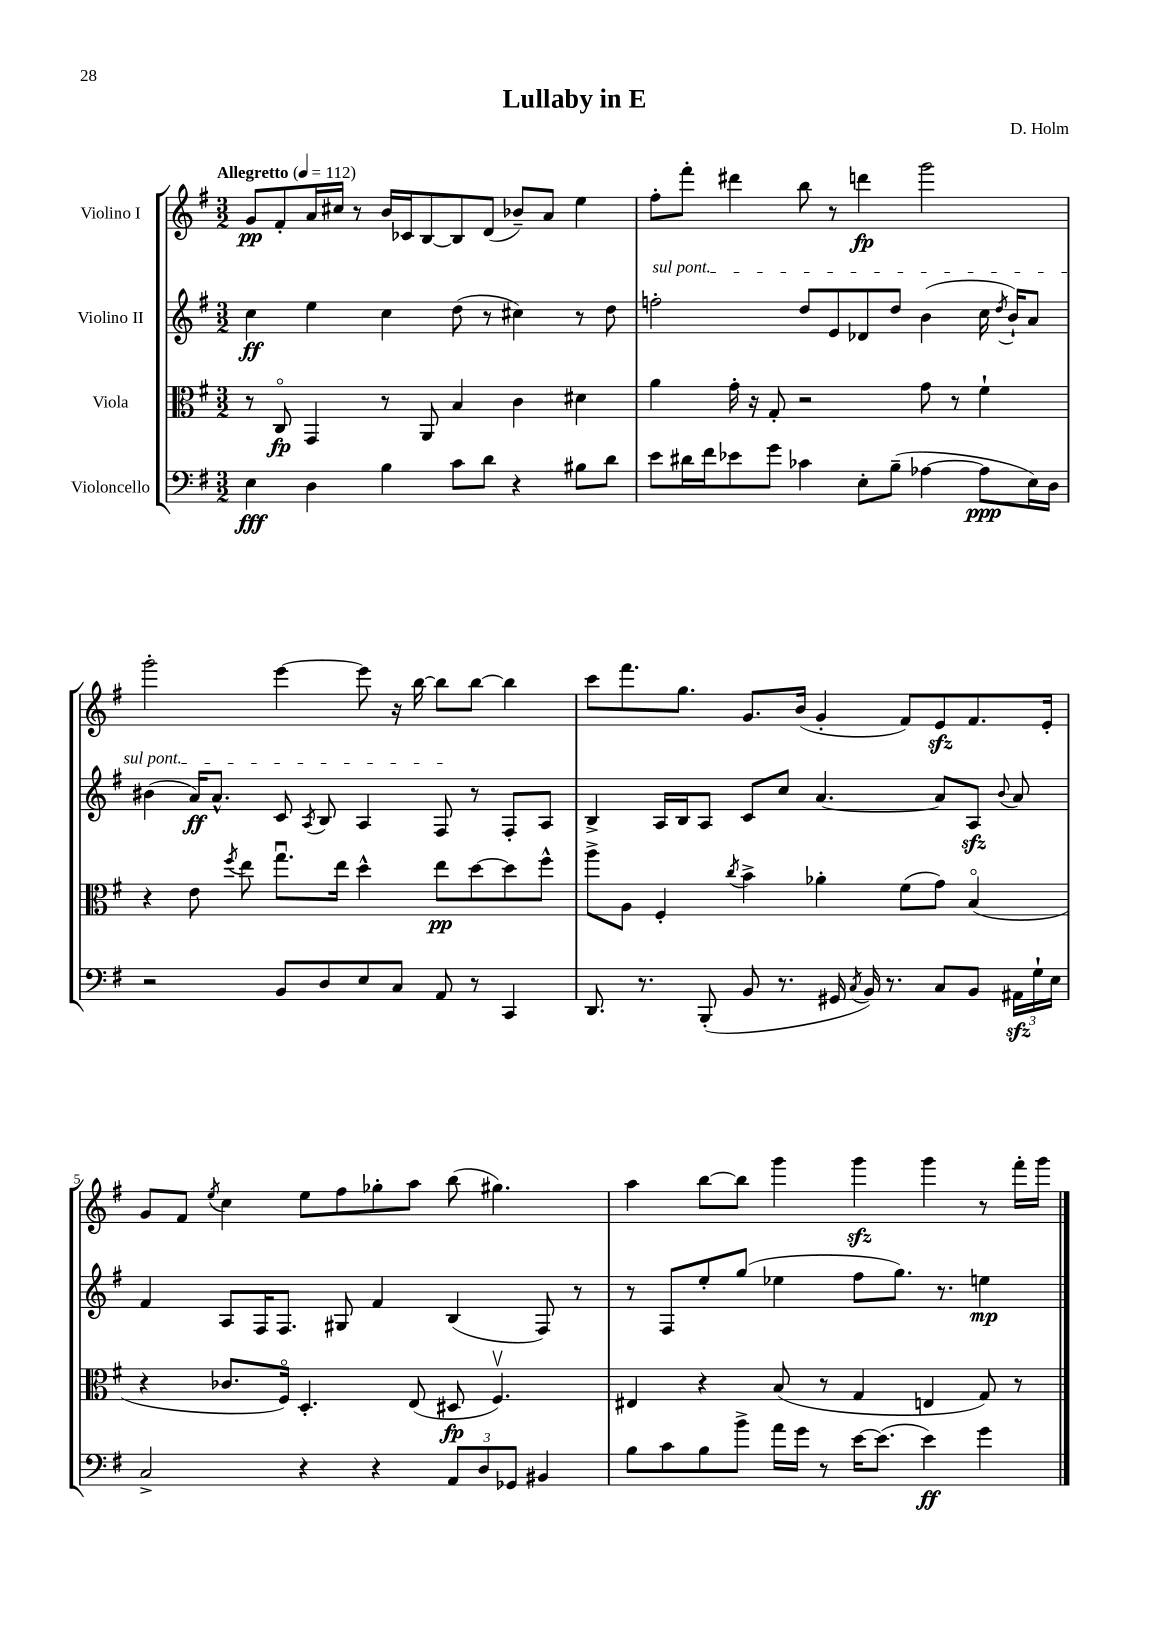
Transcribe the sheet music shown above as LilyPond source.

\header { title = "Lullaby in E" composer = "D. Holm" }
<<
\new StaffGroup <<
\new Staff = "s0" \with { instrumentName = "Violino I" } {
    \clef treble \key g \major \numericTimeSignature \time 3/2 \tempo "Allegretto" 4 = 112
    \autoBeamOff g'8[\pp fis'8-. a'16 cis''16] r8 b'16[ ces'16 b8~ b8 d'8]( bes'8[--) a'8] e''4 |
    fis''8[-. fis'''8]-. dis'''4 b''8 r8 d'''4\fp g'''2 |
    g'''2-. e'''4~ e'''8 r16 b''16~ b''8[ b''8]~ b''4 |
    c'''8[ fis'''8. g''8.] g'8.[ b'16]( g'4-. fis'8[) e'8\sfz fis'8. e'16]-. |
    g'8[ fis'8] \acciaccatura { e''8 } c''4 e''8[ fis''8 ges''8-. a''8] b''8( gis''4.) |
    a''4 b''8[~ b''8] g'''4 g'''4\sfz g'''4 r8 fis'''16[-. g'''16] \bar "|." |
}
\new Staff = "s1" \with { instrumentName = "Violino II" } {
    \clef treble \key g \major \numericTimeSignature \time 3/2
    \autoBeamOff c''4\ff e''4 c''4 d''8( r8 cis''4) r8 d''8 |
    \once \override TextSpanner.bound-details.left.text = \markup { \italic "sul pont." } f''2-.\startTextSpan d''8[ e'8 des'8 d''8] b'4( c''16 \acciaccatura { d''8 } b'16[-!) a'8] |
    bis'4( a'16[\ff) a'8.]-^ c'8 \acciaccatura { a8 } b8 a4 fis8\stopTextSpan r8 fis8[-. a8] |
    b4-> a16[ b16 a8] c'8[ c''8] a'4.~ a'8[ a8]\sfz \appoggiatura { b'8 } a'8 |
    fis'4 a8[ fis16 fis8.] gis8 fis'4 b4( fis8) r8 |
    r8 fis8[ e''8-. g''8]( ees''4 fis''8[ g''8.]) r8. e''4\mp \bar "|." |
}
\new Staff = "s2" \with { instrumentName = "Viola" } {
    \clef alto \key g \major \numericTimeSignature \time 3/2
    \autoBeamOff r8 c8\flageolet\fp g,4 r8 a,8 b4 c'4 dis'4 |
    a'4 g'16-. r16 g8-. r2 g'8 r8 fis'4-! |
    r4 e'8 \acciaccatura { fis''8 } e''8 g''8.[\downbow e''16] d''4-^ e''8[\pp d''8~ d''8 fis''8]-^ |
    a''8[-> a8] fis4-. \acciaccatura { c''8 } b'4-> aes'4-. fis'8[( g'8]) b4\flageolet( |
    r4 ces'8.[ fis16]\flageolet) d4.-. e8( dis8\fp fis4.\upbow) |
    eis4 r4 b8( r8 g4 e4 g8) r8 \bar "|." |
}
\new Staff = "s3" \with { instrumentName = "Violoncello" } {
    \clef bass \key g \major \numericTimeSignature \time 3/2
    \autoBeamOff e4\fff d4 b4 c'8[ d'8] r4 bis8[ d'8] |
    e'8[ dis'16 fis'16 ees'8 g'8] ces'4 e8[-. b8]--( aes4~ aes8[\ppp e16) d16] |
    r2 b,8[ d8 e8 c8] a,8 r8 c,4 |
    d,8. r8. b,,8-.( b,8 r8. gis,16 \acciaccatura { c8 } b,16) r8. c8[ b,8] \tuplet 3/2 { ais,16[\sfz g16-! e16] } |
    c2-> r4 r4 \tuplet 3/2 { a,8[ d8 ges,8] } bis,4 |
    b8[ c'8 b8 b'8]-> a'16[ g'16] r8 e'16[~ e'8.]( e'4\ff) g'4 \bar "|." |
}
>>
>>
\layout { \context { \Score \override BarNumber.break-visibility = ##(#f #t #t) barNumberVisibility = #(every-nth-bar-number-visible 5) } }
